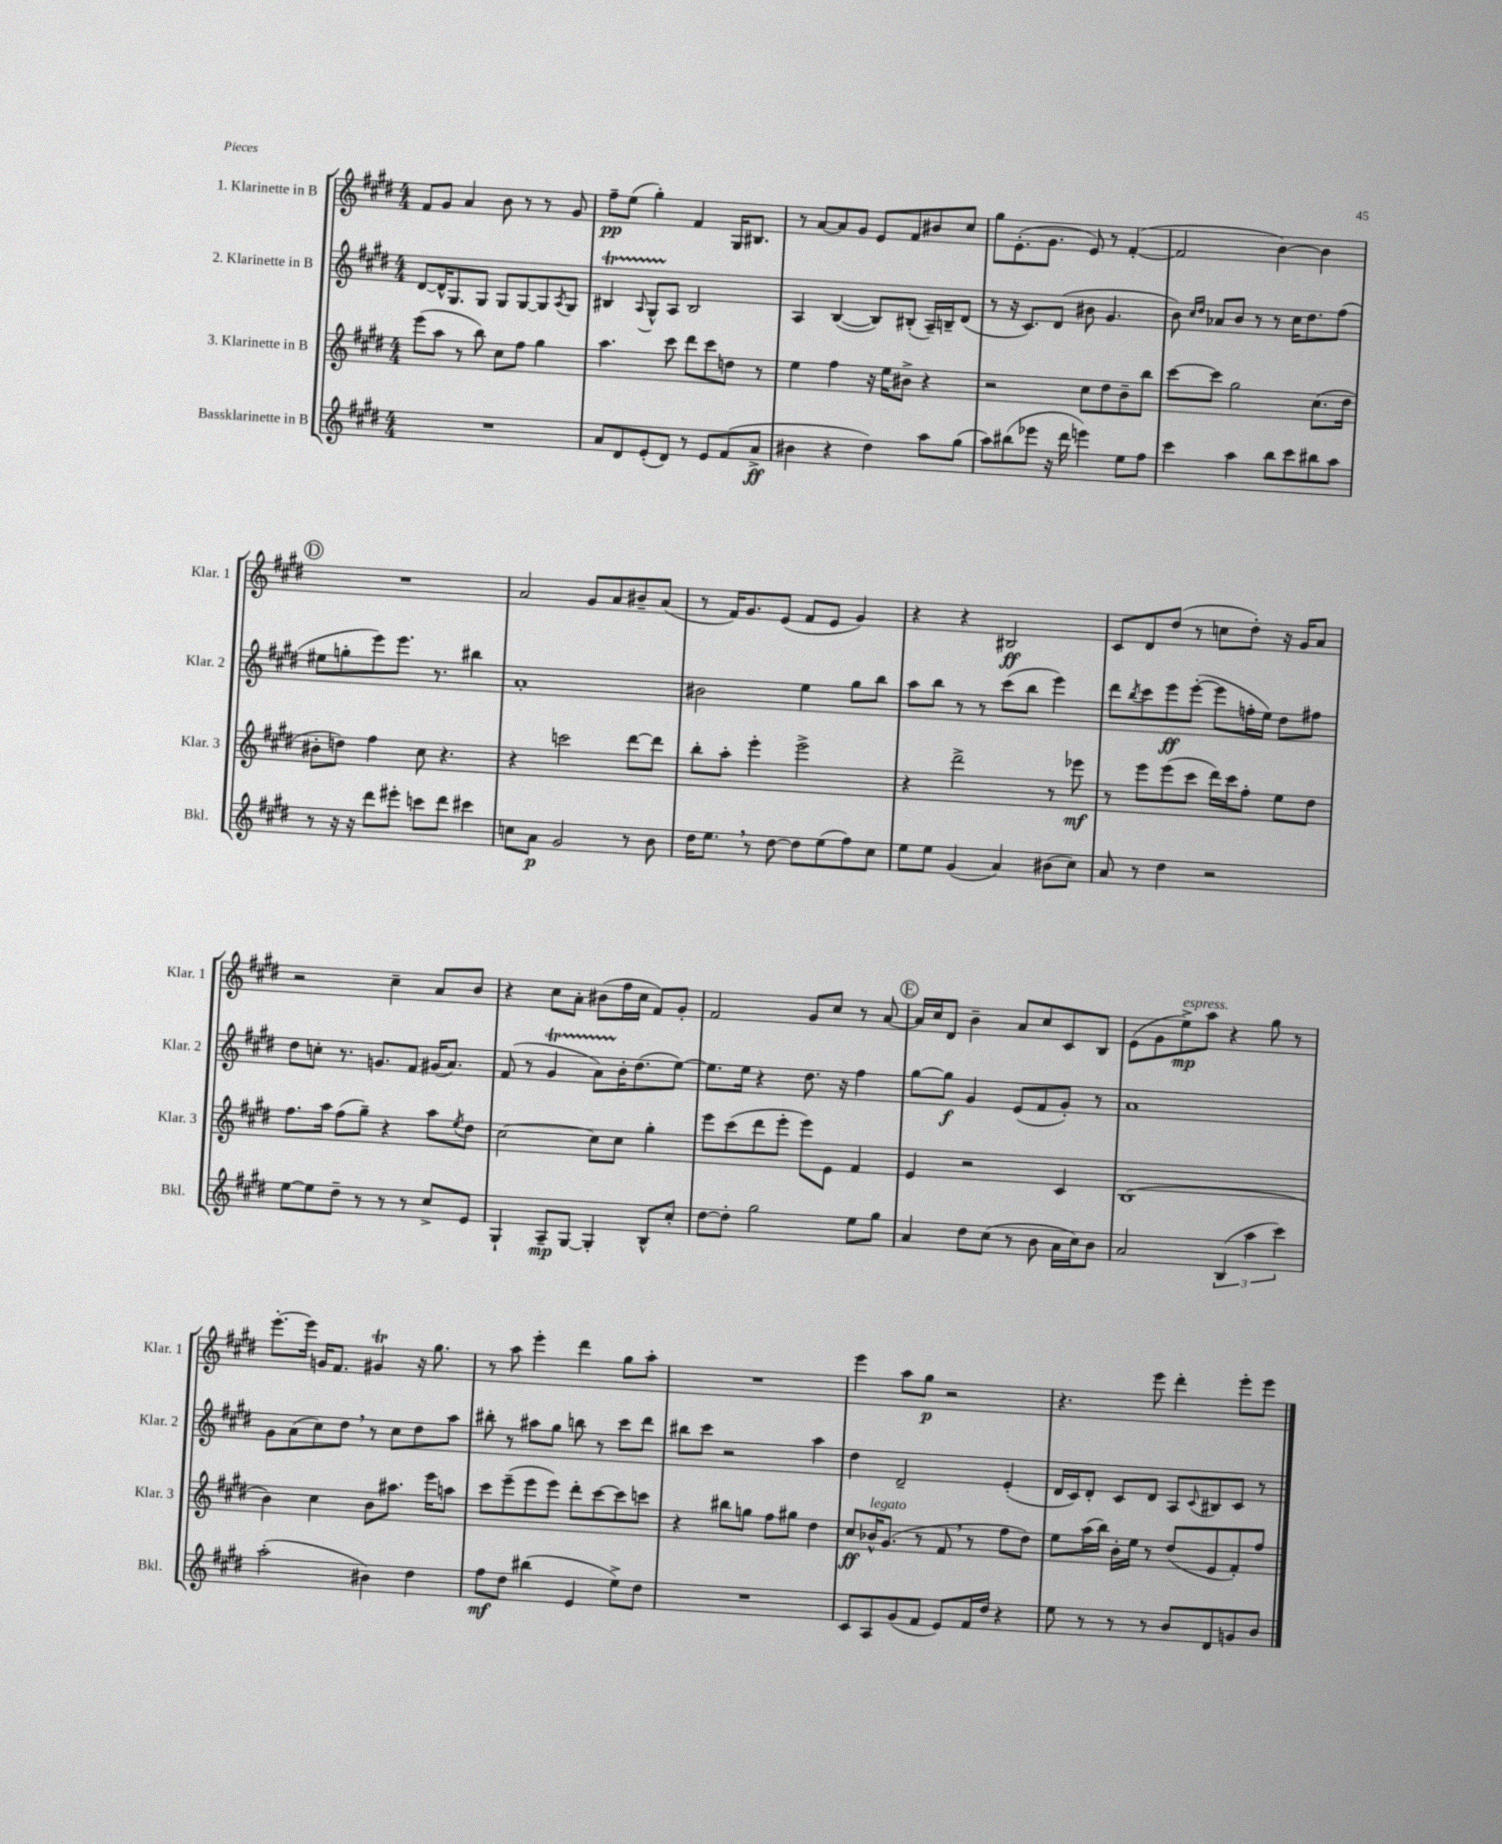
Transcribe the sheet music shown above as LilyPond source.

<<
\new StaffGroup <<
\new Staff = "s0" \with { instrumentName = "1. Klarinette in B" shortInstrumentName = "Klar. 1" } {
    \clef treble \key e \major \numericTimeSignature \time 4/4
    fis'8 gis'8 a'4 b'8 r8 r8 gis'8 |
    fis''8--\pp e''8( gis''4-.) fis'4 gis16 bis8. |
    r8 a'8~ a'8 gis'8 e'8 fis'8 bis'8 cis''8 |
    gis''8 e'8.-.( gis'8. e'8) r8 fis'4~-.( |
    fis'2 b'4~) b'4 |
    \mark \markup { \circle "D" } R1 |
    a'2 gis'8 a'8 bis'8-- a'8( |
    r8 fis'16) gis'8. e'8( fis'8 e'8 gis'4) |
    r4 r4 bis2\ff |
    cis'8 dis'8 dis''8( r8 c''8 dis''8-.) r16 gis'16 a'8 |
    r2 cis''4-- a'8 b'8 |
    r4 cis''8 a'8-. bis'8( fis''16 cis''16 fis'8) gis'8-. |
    fis'2 gis'8 cis''8 r8 a'8~ |
    \mark \markup { \circle "E" } a'16 cis''16 dis'8 b'4-- a'8 cis''8 cis'8 b8 |
    e'8( gis'8 e''8->\mp^\markup { \italic "espress." }) a''8 r4 gis''8 r8 |
    e'''8.~-. e'''16 g'16 fis'8. gis'4\trill r16 gis''8. |
    r8 a''8 e'''4-. dis'''4 gis''8 a''8-. |
    R1 |
    e'''4 a''8 gis''8\p r2 |
    r4. e'''8 dis'''4-. e'''8-. e'''8 \bar "|." |
}
\new Staff = "s1" \with { instrumentName = "2. Klarinette in B" shortInstrumentName = "Klar. 2" } {
    \clef treble \key e \major \numericTimeSignature \time 4/4
    dis'8~ dis'16-^ gis8. gis8 gis8 gis8~ gis8 \acciaccatura { a8 } gis8 |
    bis4\startTrillSpan \appoggiatura { a8 } gis8-^ a8\stopTrillSpan bis2 |
    a4 b4~( b8) bis8-.( a16--) b16-- dis'8( |
    r8 r16 cis'8.) dis'8( bis'8 gis'4. |
    b'8) \grace { cis''16 dis''16 } aes'8 b'8 r8 r8 cis''16 dis''8. fis''8( |
    \mark \markup { \circle "D" } eis''8 g''8-. e'''8) e'''8. r8. bis''4 |
    a'1-. |
    bis'2 e''4 gis''8 b''8 |
    a''8 b''8 r8 r8 cis'''8( b''8 e'''4) |
    dis'''8 \acciaccatura { b''8 } cis'''8 e'''8\ff e'''8~-.( e'''8 f''16-. e''16) dis''8 fis''8 |
    dis''8 c''8-. r8. g'8. fis'8 gis'16( a'8.) |
    fis'8( r8 gis'4\startTrillSpan a'8) b'16-.\stopTrillSpan dis''8.( e''8~) |
    e''8. e''16 r4 dis''8. r16 fis''4 |
    \mark \markup { \circle "E" } gis''8~ gis''8\f gis'4 e'8( fis'8 gis'8-.) r8 |
    a'1 |
    gis'8 a'8( cis''8) dis''8 \breathe r8 cis''8 dis''8 a''8 |
    bis''8-. r8 ais''8 gis''8 b''8 r8 cis'''8 dis'''8 |
    bis''8 cis'''8 r2 a''4 |
    dis''4 dis'2-- e'4-.( |
    dis'16 cis'16) dis'8-. cis'8 dis'8 a8 \appoggiatura { cis'8 } bis8 cis'8 r8 \bar "|." |
}
\new Staff = "s2" \with { instrumentName = "3. Klarinette in B" shortInstrumentName = "Klar. 3" } {
    \clef treble \key e \major \numericTimeSignature \time 4/4
    e'''8( a''8 r8 b''8) cis''8 fis''8 gis''4 |
    a''4. cis'''8 dis'''8 cis'''8 d''8 r8 |
    e''4 fis''4 r16 e''16 bis'8-> r4 |
    r2 cis''8 dis''8 b'8-- b''8 |
    cis'''8~ cis'''8 gis''2 cis''8.( dis''16 |
    \mark \markup { \circle "D" } bis'8-. d''8) fis''4 cis''8 r4. |
    r4 c'''2 dis'''8~ dis'''8 |
    b''8-. a''8-. e'''4-. e'''2-> |
    r4 dis'''2-> r8 ees'''8\mf |
    r8 e'''8 e'''8( cis'''8 dis'''16) cis'''16 fis''8-. e''8 dis''8 |
    fis''8. a''16 fis''8( gis''8--) r4 a''8 \acciaccatura { e''8 } dis''8 |
    cis''2~ cis''8 cis''8 gis''4-. |
    e'''8 cis'''8( dis'''8 e'''8-. e'''8) e'8 fis'4 |
    \mark \markup { \circle "E" } e'4 r2 cis'4 |
    b1( |
    b'4) cis''4 b'8 ais''8. e'''16 a''8 |
    cis'''8 e'''8--( e'''8 e'''8) dis'''8-. cis'''8~ cis'''8 c'''8 |
    r4 bis''8 g''8 fis''8 gis''8 dis''4 |
    cis''8\ff bes'16-^^\markup { \italic "legato" } gis'8.( r8 fis'8 \breathe r8 fis''8 dis''8) |
    e''8 a''16( b''16) b'16-. e''16 r8 dis''8( e'8 fis'8-.) fis''8 \bar "|." |
}
\new Staff = "s3" \with { instrumentName = "Bassklarinette in B" shortInstrumentName = "Bkl." } {
    \clef treble \key e \major \numericTimeSignature \time 4/4
    R1 |
    a'8 dis'8 e'8-.( dis'8) r8 e'8 fis'8( a'8->\ff |
    bis'4 r4 dis''4) a''8 gis''8( |
    a''8) bis''8( ees'''8 r16 dis'''16 e'''4) e''8 fis''8 |
    cis'''4 a''4 b''8 cis'''8 bis''8 a''8 |
    \mark \markup { \circle "D" } r8 r16 r16 dis'''8 eis'''8-. c'''8 dis'''8 cis'''4 |
    c''8 a'8\p gis'2 r8 b'8 |
    dis''16 e''8. \breathe r8 dis''8~ dis''8 e''8( fis''8) cis''8 |
    e''8 e''8 gis'4( a'4) bis'8( cis''8) |
    a'8 r8 dis''4 r2 |
    e''8~ e''8 dis''8-- r8 r8 r8 cis''8-> e'8 |
    gis4-! a8--\mp gis8~ gis4-. b8-^ cis''8-. |
    dis''8~ dis''8-. gis''2 e''8 gis''8 |
    \mark \markup { \circle "E" } a'4 dis''8 cis''8( r8 b'8 a'16 cis''16) b'8 |
    a'2 \tuplet 3/2 { b4( a''4 cis'''4) } |
    a''2-.( bis'4) dis''4 |
    fis''8\mf dis''8 bis''4( e'4 e''8->) dis''8 |
    R1 |
    cis'8 a8 gis'8( fis'8 e'8) fis'16 dis''16 r4 |
    e''8 r8 r8 r8 b'8 dis'8 g'8 b'8 \bar "|." |
}
>>
>>
\layout { \context { \Score \remove "Bar_number_engraver" } }
